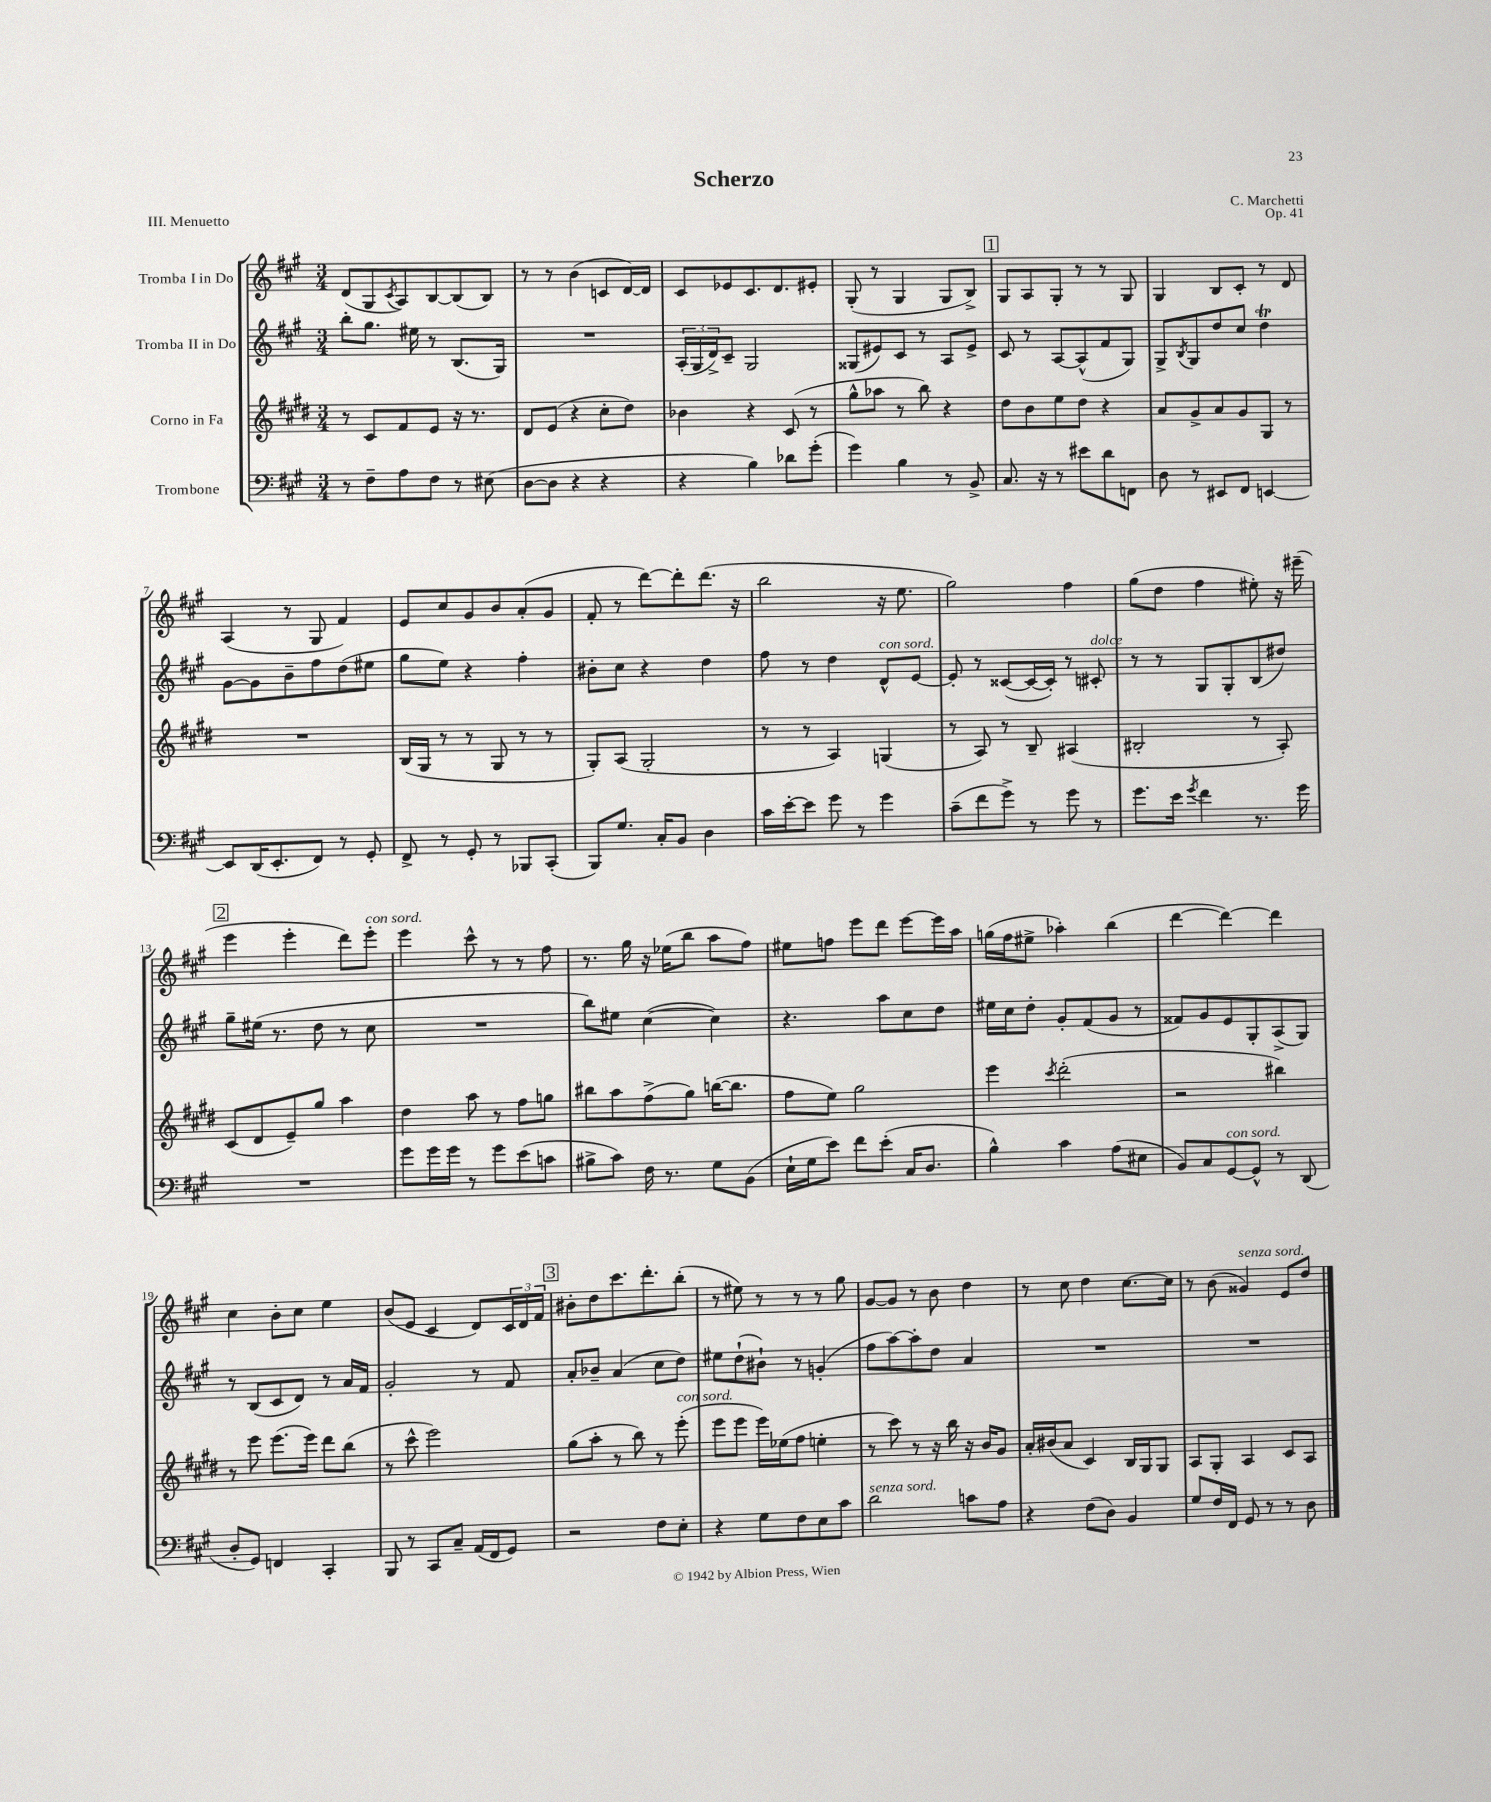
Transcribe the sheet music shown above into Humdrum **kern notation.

**kern	**kern	**kern	**kern
*staff4	*staff3	*staff2	*staff1
*clefF4	*clefG2	*clefG2	*clefG2
*k[f#c#g#]	*k[f#c#g#d#]	*k[f#c#g#]	*k[f#c#g#]
*M3/4	*M3/4	*M3/4	*M3/4
8r	8r	8bb'\L	(8d/L
8F#~\L	8c#/L	8.gg#\J	8G#/
.	.	.	8qc#/
8A\	8f#/	.	8A/)
.	.	16ee#\	.
8F#\J	8e/J	8r	[8B/
8r	16r	(8.B/L	(8B/]
.	8.r	.	.
(8E#\	.	.	8B/J)
.	.	16G#/Jk)	.
=	=	=	=
[8D\L	8d#/L	2.r	8r
8D\]J	(8e/J	.	8r
4r	4r	.	(4b\
4r	8cc#'\L	.	8c/L
.	8dd#\J)	.	[16d/L)
.	.	.	16d/]JJ
=	=	=	=
4r	4b-\	(24A'/LL	8c#/L
.	.	24G#/	.
.	.	24d^/J)	.
.	.	8c#~/J	8e-/
4B\)	4r	2G#/	8.c#/
.	.	.	8.d/
8d-\L	(8c#/	.	.
(8g#'\J	8r	.	8e#'/J
=	=	=	=
4g#\)	8gg#^^\L	(8G##/L	(8G#'/
.	8aa-\J	8e#/)	8r
4B\	8r	8c#/J	4G#/
.	8bb\)	8r	.
8r	4r	8A/L	8G#/L
8BB^/	.	8e#^/J	8B^/J)
=	=	=	=
8.C#/	8dd#\L	8c#/	8G#/L
.	8b\	8r	8A/
16r	.	.	.
8r	8ee\	[8A/L	8G#'/J
8e#\L	8dd#\J	(8A^^/]	8r
8d\	4r	8f#/	8r
8FF\J	.	8G#/J)	8G#/
=	=	=	=
8D\	8a/L	8G#^/L	4G#/
.	.	8qB/	.
8r	8g#^/	8G#/	.
8EE#/L	8a/	8dd/	8B/L
8FF#/J	8g#/	8cc#/J	8c#'/J
[4EE/	8G#/J	4dd\	8r
.	8r	.	8d/
=	=	=	=
8EE/]L	2.r	[8g#\L	(4A/
(16DD/K	.	8g#\]	.
8.EE'/	.	.	.
.	.	8b~\	8r
8FF#/J)	.	8ff#\	8G#/
8r	.	(8dd\	4f#/)
8GG#'/	.	8ee#\J	.
=	=	=	=
8FF#^/	(16B/LL	8gg#\L	8e/L
.	16G#/JJ	.	.
8r	8r	8ee\J)	8cc#/
8GG#'/	8r	4r	8g#/
8r	8G#/	.	8b/
8BBB-/L	8r	4ff#'\	(8a'/
(8CC#'/J	8r	.	8g#/J
=	=	=	=
8BBB/L)	8G#'/L)	8b#'\L	8f#'/
8.G#/J	(8A/J	8cc#\J	8r
.	2G#'/	4r	[8ddd\L)
16C#'/LK	.	.	.
8BB/J	.	.	8ddd'\]
4D\	.	4dd\	(8.ddd\J
.	.	.	16r
=	=	=	=
16c#\LL	8r	8ff#\	2bb\
[16e'\J	.	.	.
8e\]J	8r	8r	.
8g#\	4A/)	4dd\	.
8r	.	.	.
4g#\	(4G/	8d^^/L	16r
.	.	.	8.ee\
.	.	[8e/J	.
=	=	=	=
(8c#~\L	8r	8e'/]	2gg#\)
8f#\	8A/)	8r	.
8g#^\J)	8r	([8c##/L	.
8r	8B~/	16c##/_L	.
.	.	16c##'/]JJ)	.
8g#\	(4A#/	8r	4ff#\
8r	.	8c#'/	.
=	=	=	=
8.g#\L	2B#'/	8r	(8gg#\L
.	.	8r	8dd\J
16e\Jk	.	.	.
8qg#/	.	.	.
4f#\	.	8G#/L	4ff#\
.	.	8G#'/	.
8.r	8r	(8B/	8ee#'\)
.	8A'/)	8dd#/J)	16r
16g#\	.	.	(16eee#~\
=	=	=	=
2.r	(8c#/L	8gg#~\L	4eee\
.	8d#/	(16ee#\Jk	.
.	.	8.r	.
.	8e~/)	.	4eee'\
.	8gg#/J	8dd\	.
.	4aa\	8r	8ddd\L)
.	.	8cc#\	8eee'\J
=	=	=	=
8g#\L	4dd#\	2.r	4eee\
16g#\L	.	.	.
16g#\JJ	.	.	.
8r	8aa\	.	8ccc#^^\
8g#\L	8r	.	8r
(8e\	8ff#\L	.	8r
8c\J	8gg\J	.	8ff#\
=	=	=	=
8B#^\L	8bb#\L	8bb\L)	8.r
8c#\J)	8aa\	8ee#\J	.
.	.	.	16gg#\
16F#\	(8ff#^\	([4cc#\	16r
8.r	.	.	(16ee-\LK
.	8gg#\J)	.	8bb\J
8G#\L	([16bb\LK	4cc#\])	8aa\L
.	8.bb\]J	.	.
(8BB\J	.	.	8ff#\J)
=	=	=	=
16E`\LL	8ff#\L	4.r	8ee#\L
16G#\J	.	.	.
8e\J)	8ee\J)	.	8ff\J
8f#\L	2gg#\	.	8eee\L
(8e'\J	.	8aa\L	8ddd\J
16C#/LK	.	8cc#\	[8eee\L
8.D/J	.	.	.
.	.	8dd\J	16eee\]L
.	.	.	16aa\JJ
=	=	=	=
4B^^\)	4eee\	16ee#\LL	(16gg\LL
.	.	16cc#\J	16ff#\J
.	.	8dd'\J	8ee#^\J
.	8qccc#/	.	.
4c#\	(2ddd#'\	8g#'/L	4aa-'\)
.	.	(8f#/	.
(8A\L	.	8g#/J	(4bb\
8E#\J	.	8r	.
=	=	=	=
8BB/L)	2r	8f##/L)	[4ddd\
8C#/	.	8g#/	.
[8GG#/	.	8e/	4ddd\_)
8GG#^^/]J	.	8G#'/	.
8r	4bb#\)	(8A^/	4ddd\]
(8DD/	.	8G#/J)	.
=	=	=	=
8D'/L	8r	8r	4cc#\
8GG#/J)	8eee\	(8B/L	.
4FF/	(8.eee\L	8c#/	8b'\L
.	.	8d/J)	8cc#\J
.	16eee\Jk)	.	.
4CC#'/	8ddd#\L	8r	4ee\
.	(8bb\J	16a/LL	.
.	.	16f#/JJ	.
=	=	=	=
8BBB/	8r	2g#'/	(8b/L
8r	8ccc#^^\	.	8e/J
8CC#/L	2eee\)	.	4c#/
8C#~/J	.	.	.
(16AA/LL	.	8r	8d/L)
16FF#/J	.	.	.
8GG#/J)	.	8f#/	24c#/L
.	.	.	24d/
.	.	.	24f#/JJ
=	=	=	=
2r	(8gg#\L	8a'/L	8b#'\L
.	8aa'\J	8b-~/J	8dd\
.	8r	(4a/	8.ccc#\
.	8bb\)	.	.
.	.	.	8.ddd'\
8F#\L	8r	8cc#\L	.
8E'\J	(8eee'\	8dd\J)	(8bb'\J
=	=	=	=
4r	8eee\L	8ee#\L	8r
.	8eee\J	(8dd`\	8ee#\)
8G#\L	16eee\LL)	8b#`\J)	8r
.	(16ee-\J	.	.
8F#\	8ff#\J	8r	8r
8E\	4ee'\	(4g'/	8r
8c#\J	.	.	8gg#\
=	=	=	=
2d\	8r	8ff#\L	[8g#/L
.	8ccc#\)	[8aa\)	8g#/]J
.	8r	8aa'\]	8r
.	16r	8dd\J	8b\
.	16bb\	.	.
8c\L	16r	4a/	4dd\
.	16b/LK	.	.
8A\J	8g#/J	.	.
=	=	=	=
4r	16a'/LL	2.r	8r
.	(16b#/J	.	.
.	8a/J	.	8cc#\
(8F#\L	4c#/)	.	4dd\
8D\J)	.	.	.
4BB/	16B/LL	.	[8.cc#\L
.	16G#/J	.	.
.	8G#/J	.	.
.	.	.	16cc#\]Jk
=	=	=	=
8G#/L	8A/L	2.r	8r
16F#/L	8G#'/J	.	(8b\
16FF#/JJ	.	.	.
8GG#/	4A/	.	4g##/)
8r	.	.	.
8r	8c#/L	.	8e/L
8D\	8A/J	.	8dd/J
==	==	==	==
*-	*-	*-	*-
